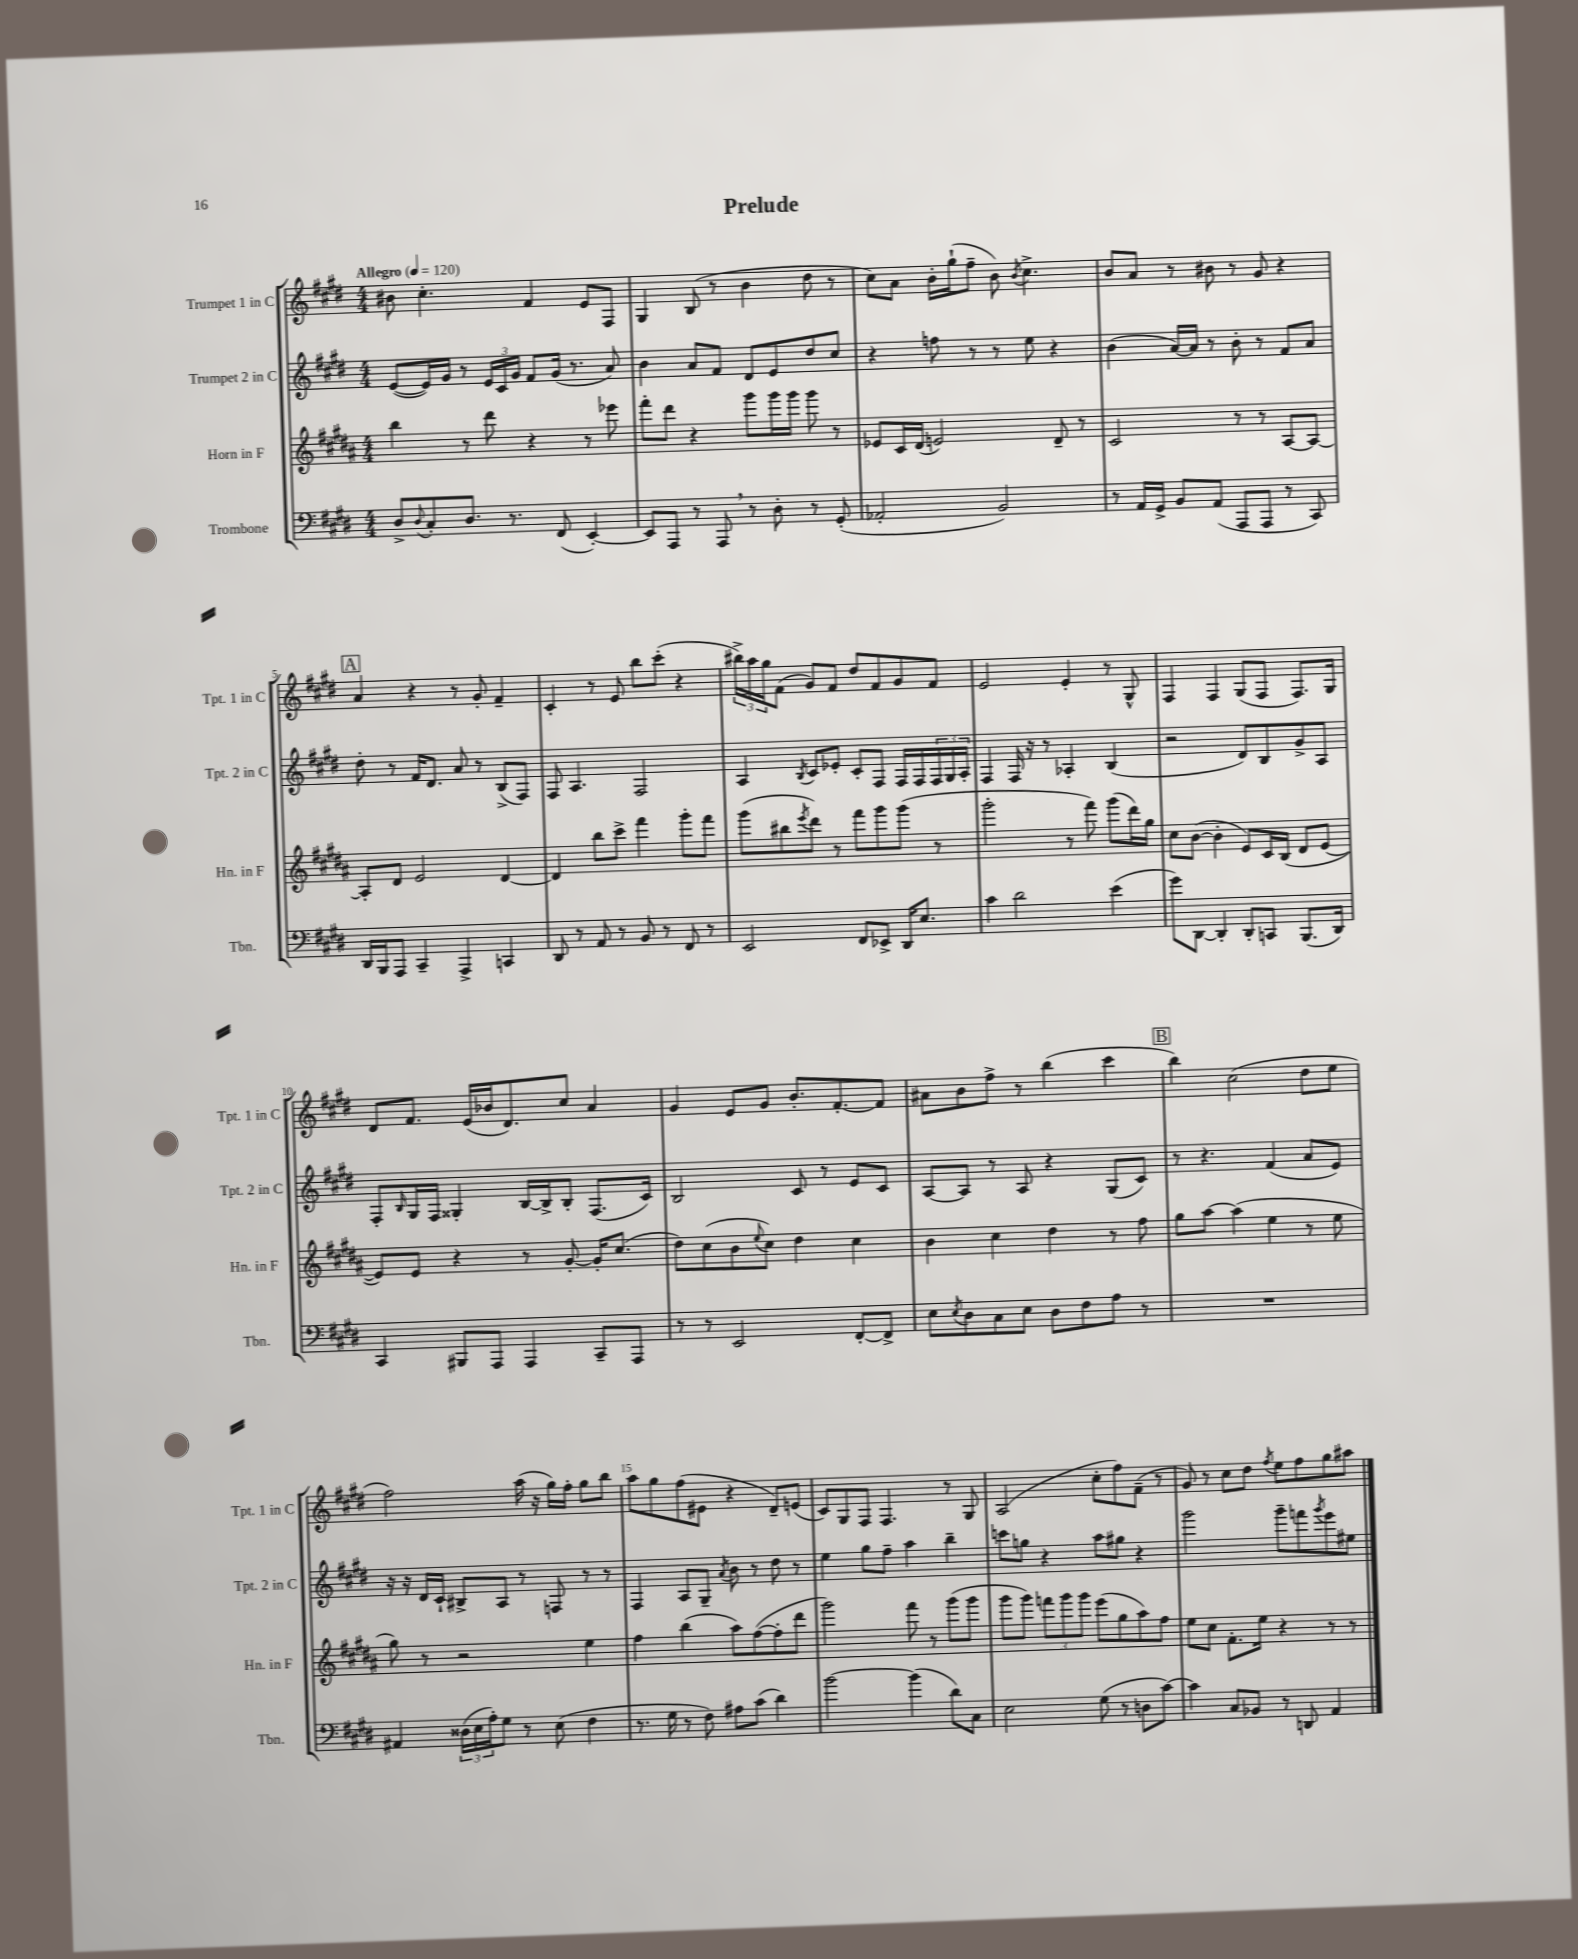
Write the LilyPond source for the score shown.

\header { title = "Prelude" }
<<
\new StaffGroup <<
\new Staff = "s0" \with { instrumentName = "Trumpet 1 in C" shortInstrumentName = "Tpt. 1 in C" } {
    \clef treble \key e \major \numericTimeSignature \time 4/4 \tempo "Allegro" 4 = 120
    bis'8 cis''4.-. fis'4 e'8 fis8 |
    gis4 b8( r8 b'4 dis''8 r8 |
    cis''8) a'8 b'16-. gis''16-!( fis''8-- b'8) \acciaccatura { b'8 } cis''4.-> |
    b'8 a'8 r8 bis'8 r8 gis'8 r4 |
    \mark \markup { \box "A" } a'4 r4 r8 gis'8-. fis'4-- |
    cis'4-. r8 e'8 b''8 cis'''8-.( r4 |
    \tuplet 3/2 { bis''16->) a''16 gis''16 } fis'8( gis'8) fis'8 dis''8 fis'8 gis'8 fis'8 |
    e'2 e'4-. r8 gis8-^ |
    fis4 fis4 gis8( fis8 fis8.) gis16 |
    dis'8 fis'8. e'16( bes'16 dis'8.) cis''8 a'4 |
    gis'4 e'8 gis'8 b'8.-. fis'8.~-. fis'8 |
    ais'8 b'8 fis''8-> r8 b''4( cis'''4 |
    \mark \markup { \box "B" } b''4) cis''2( dis''8 e''8 |
    fis''2) a''16( r16 gis''16) fis''16-. gis''8 b''8 |
    a''8 gis''8 fis''8( eis'8 r4 dis'8--) e'8( |
    cis'8) gis8 fis8 fis4. r8 gis8 |
    a2( cis''8-. fis''8) fis'8--( r8 |
    gis'8) r8 cis''8 dis''8 \acciaccatura { fis''8 } e''8 fis''8 gis''8 ais''8 \bar "|." |
}
\new Staff = "s1" \with { instrumentName = "Trumpet 2 in C" shortInstrumentName = "Tpt. 2 in C" } {
    \clef treble \key e \major \numericTimeSignature \time 4/4
    e'8~( e'16) gis'16 r8 \tuplet 3/2 { e'16 cis'16 gis'16 } fis'8 gis'16( r8. a'8) |
    b'4 a'8 fis'8 dis'8 e'8 dis''8 cis''8 |
    r4 f''8 r8 r8 e''8 r4 |
    b'4( a'16~) a'16 r8 b'8-. r8 fis'8 a'8 |
    \mark \markup { \box "A" } dis''8-. r8 fis'16 dis'8. a'8 r8 b8->( fis8) |
    fis8 a4. fis2 |
    a4 \acciaccatura { b8 } cis'8 ees'8-. cis'8-. fis8 fis16 fis16 \tuplet 3/2 { fis16 gis16 a16-. } |
    fis4 fis16 r16 r8 aes4-. b4( |
    r2 dis'8) b8 gis'8-> a8 |
    fis8-. \grace { b16 } gis16 fis16 gisis4-. b16~ b16-> b8-. fis8.( cis'16) |
    b2 cis'8 r8 e'8 cis'8 |
    a8~ a8 r8 a8 r4 gis8( cis'8) |
    \mark \markup { \box "B" } r8 r4. fis'4( a'8 e'8) |
    r16 r16 dis'16 cis'16-! bis8-> a8 r8 f8 r8 r8 |
    fis4 a8 gis8-- \acciaccatura { a'8 } b'8 r8 dis''8 r8 |
    e''4 gis''8 fis''8-- a''4 b''4-- |
    c'''8 g''8 r4 a''8 gis''8 r4 |
    gis'''2 gis'''8-- f'''8 \acciaccatura { gis'''8 } e'''8 eis''8 \bar "|." |
}
\new Staff = "s2" \with { instrumentName = "Horn in F" shortInstrumentName = "Hn. in F" } {
    \clef treble \key b \major \numericTimeSignature \time 4/4
    b''4 r8 dis'''8 r4 r8 ees'''8 |
    fis'''8-. dis'''8 r4 gis'''8 gis'''16 gis'''16 gis'''8 r8 |
    ees'8 cis'16 dis'16( e'2) dis'8-- r8 |
    cis'2 r8 r8 ais8~ ais8~ |
    \mark \markup { \box "A" } ais8-. dis'8 e'2 dis'4~ |
    dis'4 b''8 cis'''8-> fis'''4 gis'''8-. fis'''8 |
    gis'''8( bis''8 \acciaccatura { e'''8 } dis'''8) r8 fis'''8 gis'''8 gis'''8( r8 |
    gis'''2-. r8 fis'''8) gis'''8( dis'''16) gis''16 |
    cis''8 b'8~( b'4-. e'8) cis'16 b16( dis'8 e'8~ |
    e'8) e'8 r4 r8 gis'8~-. gis'16-. cis''8.( |
    dis''8) cis''8( b'8 \appoggiatura { e''8 } cis''8) dis''4 cis''4 |
    b'4 cis''4 dis''4 r8 fis''8 |
    \mark \markup { \box "B" } gis''8 ais''8~ ais''4( e''4 r8 e''8 |
    gis''8) r8 r2 e''4 |
    fis''4 b''4( ais''8) fis''8~( fis''8-. dis'''8 |
    gis'''2) fis'''8 r8 gis'''8( gis'''8 |
    gis'''8 gis'''8) \tuplet 3/2 { f'''8 gis'''8 gis'''8 } e'''8( gis''8 ais''8) fis''8 |
    e''8 cis''8 fis'8.-. e''16 r4 r8 r8 \bar "|." |
}
\new Staff = "s3" \with { instrumentName = "Trombone" shortInstrumentName = "Tbn." } {
    \clef bass \key e \major \numericTimeSignature \time 4/4
    dis8-> \appoggiatura { dis8 } cis8-. dis8. r8. fis,8( e,4~-.) |
    e,8 a,,8 r8 a,,8 \breathe r8 dis8-. r8 gis,8-.( |
    aes,2-. b,2) |
    r8 a,16 gis,16-> b,8 a,8( a,,8 a,,8 r8 cis,8) |
    \mark \markup { \box "A" } dis,16 b,,16 a,,8 cis,4-- a,,4-> c,4 |
    dis,8 r8 a,8 r8 b,8 r8 fis,8 r8 |
    e,2 fis,8 ees,8-> dis,16 e8. |
    cis'4 dis'2 e'4( |
    gis'8) dis,8~ dis,4-. dis,8-. c,8 b,,8.( dis,16) |
    cis,4 bis,,8 a,,8 a,,4 cis,8-- a,,8 |
    r8 r8 e,2 fis,8~-. fis,8-> |
    e8 \acciaccatura { e8 } dis8 cis8 e8 dis8 fis8 a8 r8 |
    \mark \markup { \box "B" } R1 |
    ais,4 \tuplet 3/2 { disis16( e16 a16-.) } gis8 r8 e8( fis4 |
    r8. gis16 r8 fis8) ais8 cis'8( dis'4) |
    b'2~ b'4( dis'8) cis8 |
    e2 gis8( r8 d8 cis'8~) |
    cis'4 cis8 bes,8 r8 d,8 a,4 \bar "|." |
}
>>
>>
\layout { \context { \Score \override BarNumber.break-visibility = ##(#f #t #t) barNumberVisibility = #(every-nth-bar-number-visible 5) } }
